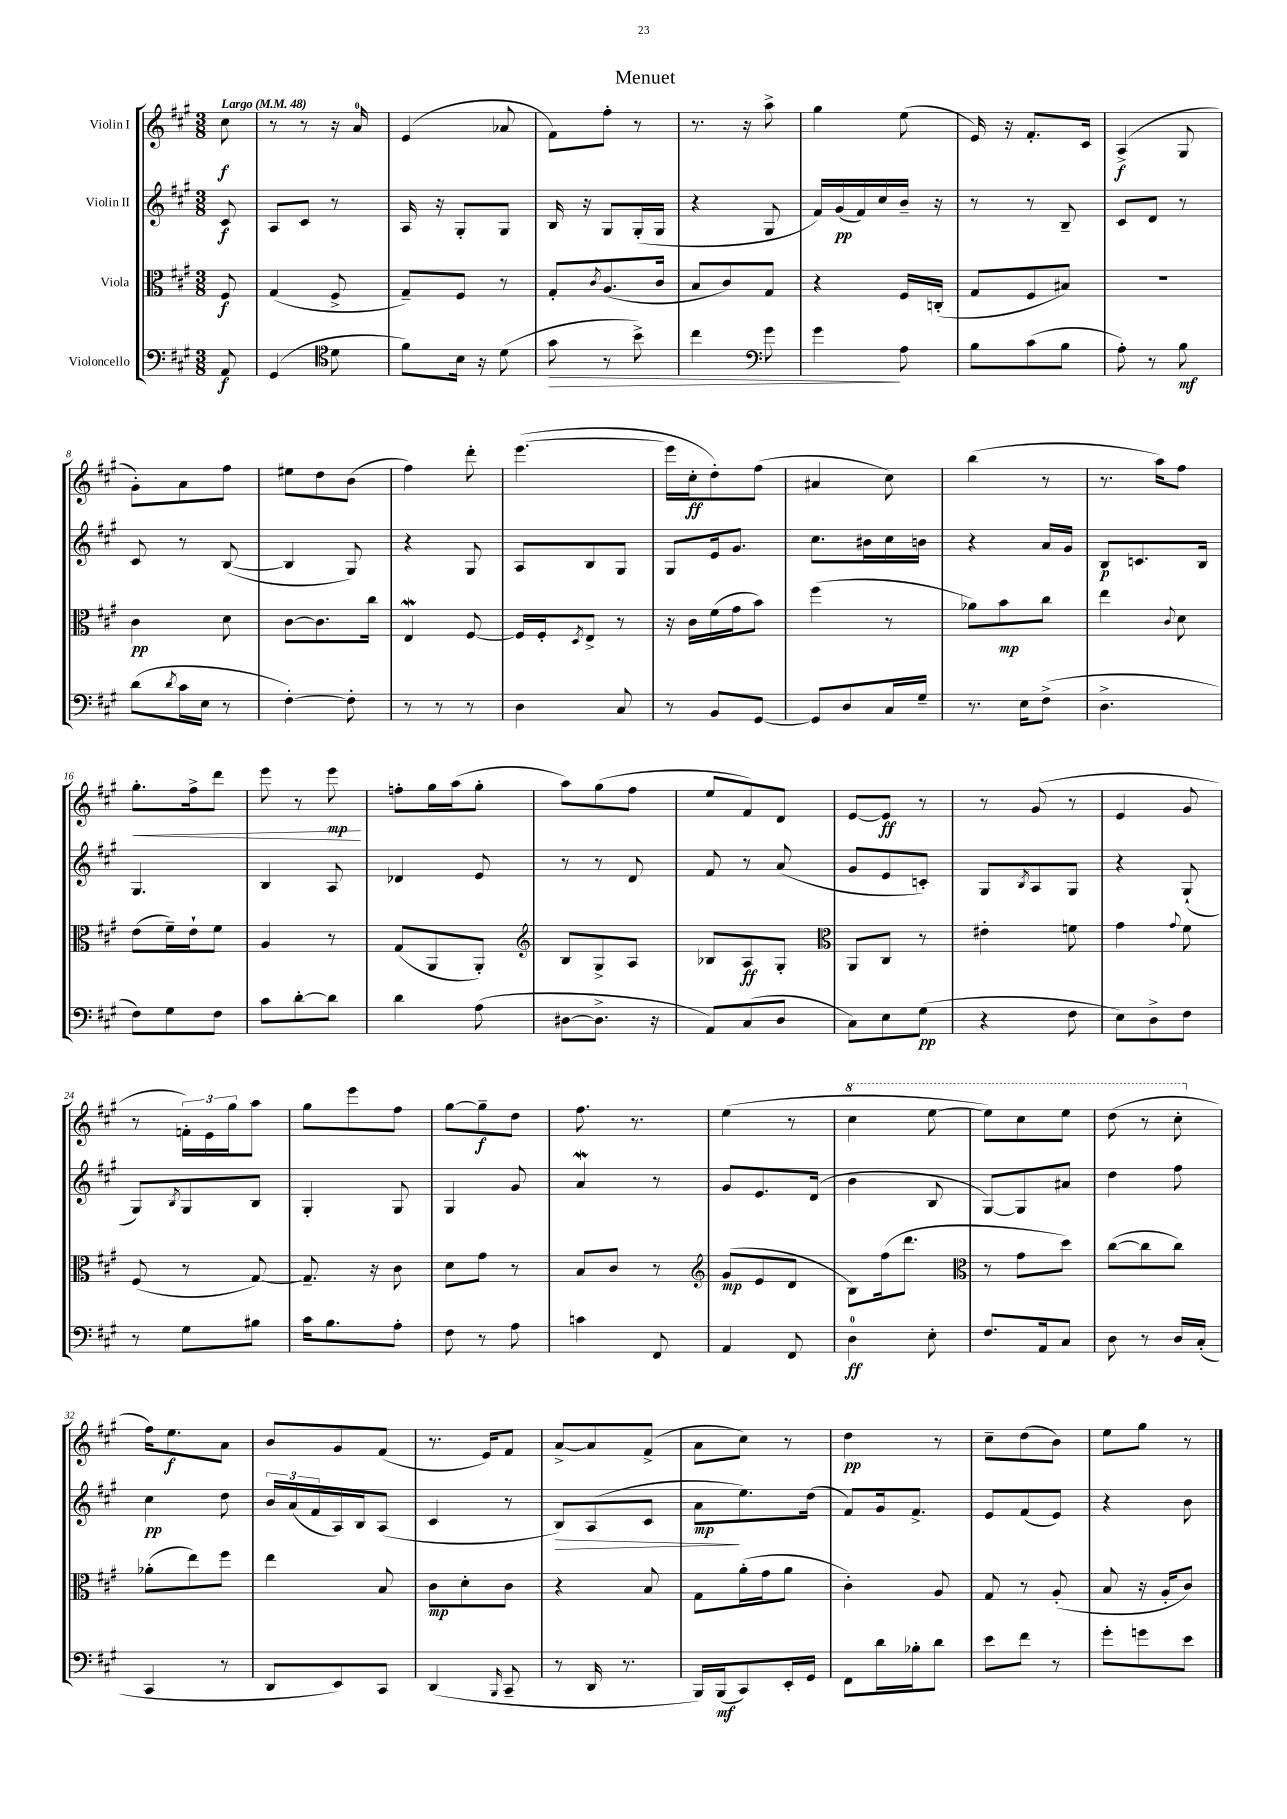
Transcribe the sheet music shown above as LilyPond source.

\header { title = "Menuet" }
<<
\new StaffGroup <<
\new Staff = "s0" \with { instrumentName = "Violin I" } {
    \clef treble \key a \major \numericTimeSignature \time 3/8 \partial 8 \tempo "Largo" 4 = 48
    cis''8\f |
    r8 r8 r16 a'16-0 |
    e'4( aes'8 |
    fis'8) fis''8-. r8 |
    r8. r16 a''8-> |
    gis''4 e''8( |
    e'16) r16 fis'8.-. cis'16 |
    a4->\f( gis8 |
    gis'8-.) a'8 fis''8 |
    eis''8 d''8 b'8( |
    fis''4) d'''8-. |
    e'''4.~( |
    e'''16 cis''16-.\ff d''8-.) fis''8( |
    ais'4 cis''8) |
    b''4( r8 |
    r8. a''16) fis''8 |
    gis''8.-.\< fis''16-> d'''8 |
    e'''8 r8 e'''8\mp\! |
    f''8-. gis''16 a''16( gis''8-. |
    a''8) gis''8( fis''8 |
    e''8 fis'8) d'8 |
    e'8~ e'8\ff r8 |
    r8 gis'8( r8 |
    e'4 gis'8 |
    r8 \tuplet 3/2 { f'16-.) e'16 gis''16 } a''8 |
    gis''8 e'''8 fis''8 |
    gis''8~ gis''8--\f d''8 |
    fis''8. r8. |
    e''4( r8 |
    \ottava #1 cis'''4 e'''8~ |
    e'''8) cis'''8 e'''8 |
    d'''8( r8 cis'''8-. \ottava #0 |
    fis''16) e''8.\f a'8 |
    b'8 gis'8 fis'8( |
    r8. e'16) fis'8 |
    a'8~-> a'8 fis'8->( |
    a'8 cis''8) r8 |
    d''4\pp r8 |
    cis''8-- d''8( b'8) |
    e''8 gis''8 r8 \bar "|." |
}
\new Staff = "s1" \with { instrumentName = "Violin II" } {
    \clef treble \key a \major \numericTimeSignature \time 3/8 \partial 8
    cis'8\f |
    a8 cis'8 r8 |
    a16 r16 gis8-. gis8 |
    b16 r16 gis8 gis16-.( gis16 |
    r4 gis8 |
    fis'16) gis'16\pp( fis'16) cis''16 b'16-- r16 |
    r8 r8 b8-- |
    cis'8 d'8 r8 |
    cis'8 r8 b8~( |
    b4 gis8) |
    r4 gis8 |
    a8 b8 gis8 |
    gis8 e'16 gis'8. |
    cis''8. bis'16 cis''16 b'16 |
    r4 a'16 gis'16 |
    b8\p c'8. b16 |
    gis4. |
    b4 a8 |
    des'4 e'8 |
    r8 r8 d'8 |
    fis'8 r8 a'8( |
    gis'8 e'8 c'8-.) |
    gis8 \acciaccatura { b8 } a8 gis8 |
    r4 gis8-!( |
    gis8) \acciaccatura { b8 } gis8 b8 |
    gis4-. gis8 |
    gis4 gis'8 |
    a'4\mordent r8 |
    gis'8 e'8. d'16( |
    b'4 b8 |
    gis8~) gis8 ais'8 |
    d''4 fis''8 |
    cis''4\pp d''8 |
    \tuplet 3/2 { b'16 a'16( fis'16 } a16) b16 a8( |
    cis'4 r8 |
    b8\>) a8( cis'8 |
    a'8\mp\! e''8.) d''16( |
    fis'8) gis'16 fis'8.-> |
    e'8 fis'8( e'8) |
    r4 b'8 \bar "|." |
}
\new Staff = "s2" \with { instrumentName = "Viola" } {
    \clef alto \key a \major \numericTimeSignature \time 3/8 \partial 8
    fis8\f |
    gis4( fis8-> |
    gis8--) fis8 r8 |
    gis8-. \acciaccatura { cis'8 } a8.( cis'16 |
    b8 cis'8) gis8 |
    r4 fis16 c16-.( |
    gis8 fis8 bis8) |
    r4. |
    cis'4\pp d'8 |
    cis'8~ cis'8. cis''16 |
    e4\mordent fis8~ |
    fis16 fis16-. \acciaccatura { d8 } e8-> r8 |
    r16 cis'16 fis'16( gis'16 b'8) |
    fis''4( r8 |
    aes'8) b'8\mp cis''8 |
    e''4 \appoggiatura { cis'8 } d'8 |
    e'8( fis'16--) e'16-! fis'8 |
    a4 r8 |
    gis8( a,8 a,8-.) |
    \clef treble b8 gis8-> a8 |
    bes8 a8\ff gis8-. |
    \clef alto a,8 cis8 r8 |
    eis'4-. f'8 |
    gis'4 \appoggiatura { gis'8 } fis'8 |
    fis8( r8 gis8~) |
    gis8.-- r16 cis'8 |
    d'8 gis'8 r8 |
    b8 cis'8 r8 |
    \clef treble gis'8\mp( e'8 d'8 |
    b8) fis''16( d'''8. |
    \clef alto r8 gis'8 d''8) |
    cis''8~( cis''8 cis''8) |
    aes'8-.( e''8) fis''8 |
    e''4 b8 |
    cis'8\mp d'8-. cis'8 |
    r4 b8 |
    gis8 a'16-.( gis'16 a'8 |
    cis'4-.) a8 |
    gis8 r8 a8-.( |
    b8 r16 a16-. cis'8) \bar "|." |
}
\new Staff = "s3" \with { instrumentName = "Violoncello" } {
    \clef bass \key a \major \numericTimeSignature \time 3/8 \partial 8
    a,8\f |
    gis,4( \clef tenor d'8 |
    fis'8) b16 r16 d'8( |
    gis'8\> r8 b'8->) |
    cis''4 \clef bass gis'8 |
    gis'4\! a8 |
    b8 cis'8( b8 |
    a8-.) r8 b8\mf |
    d'8( \acciaccatura { d'8 } cis'16 e16 r8 |
    fis4~-.) fis8-. |
    r8 r8 r8 |
    d4 cis8 |
    r8 b,8 gis,8~ |
    gis,8 d8 cis16 gis16-- |
    r8. e16 fis8->( |
    d4.-> |
    fis8) gis8 fis8 |
    cis'8 d'8~-. d'8 |
    d'4 a8( |
    dis8~ dis8.-> r16 |
    a,8) cis8( d8 |
    cis8) e8 gis8\pp( |
    r4 fis8 |
    e8) d8-> fis8 |
    r8 gis8 bis8 |
    cis'16 b8. a8-. |
    fis8 r8 a8 |
    c'4 fis,8 |
    a,4 fis,8 |
    d4-0\ff e8-. |
    fis8. a,16 cis8 |
    d8 r8 d16 cis16-.( |
    cis,4 r8 |
    d,8 e,8) cis,8 |
    d,4( \grace { b,,16 } cis,8-- |
    r8 d,16 r8. |
    b,,16) b,,16\mf( cis,8) e,16-. gis,16 |
    fis,8 d'16 bes16-. d'8 |
    e'8 fis'8 r8 |
    gis'8-. g'8 e'8 \bar "|." |
}
>>
>>
